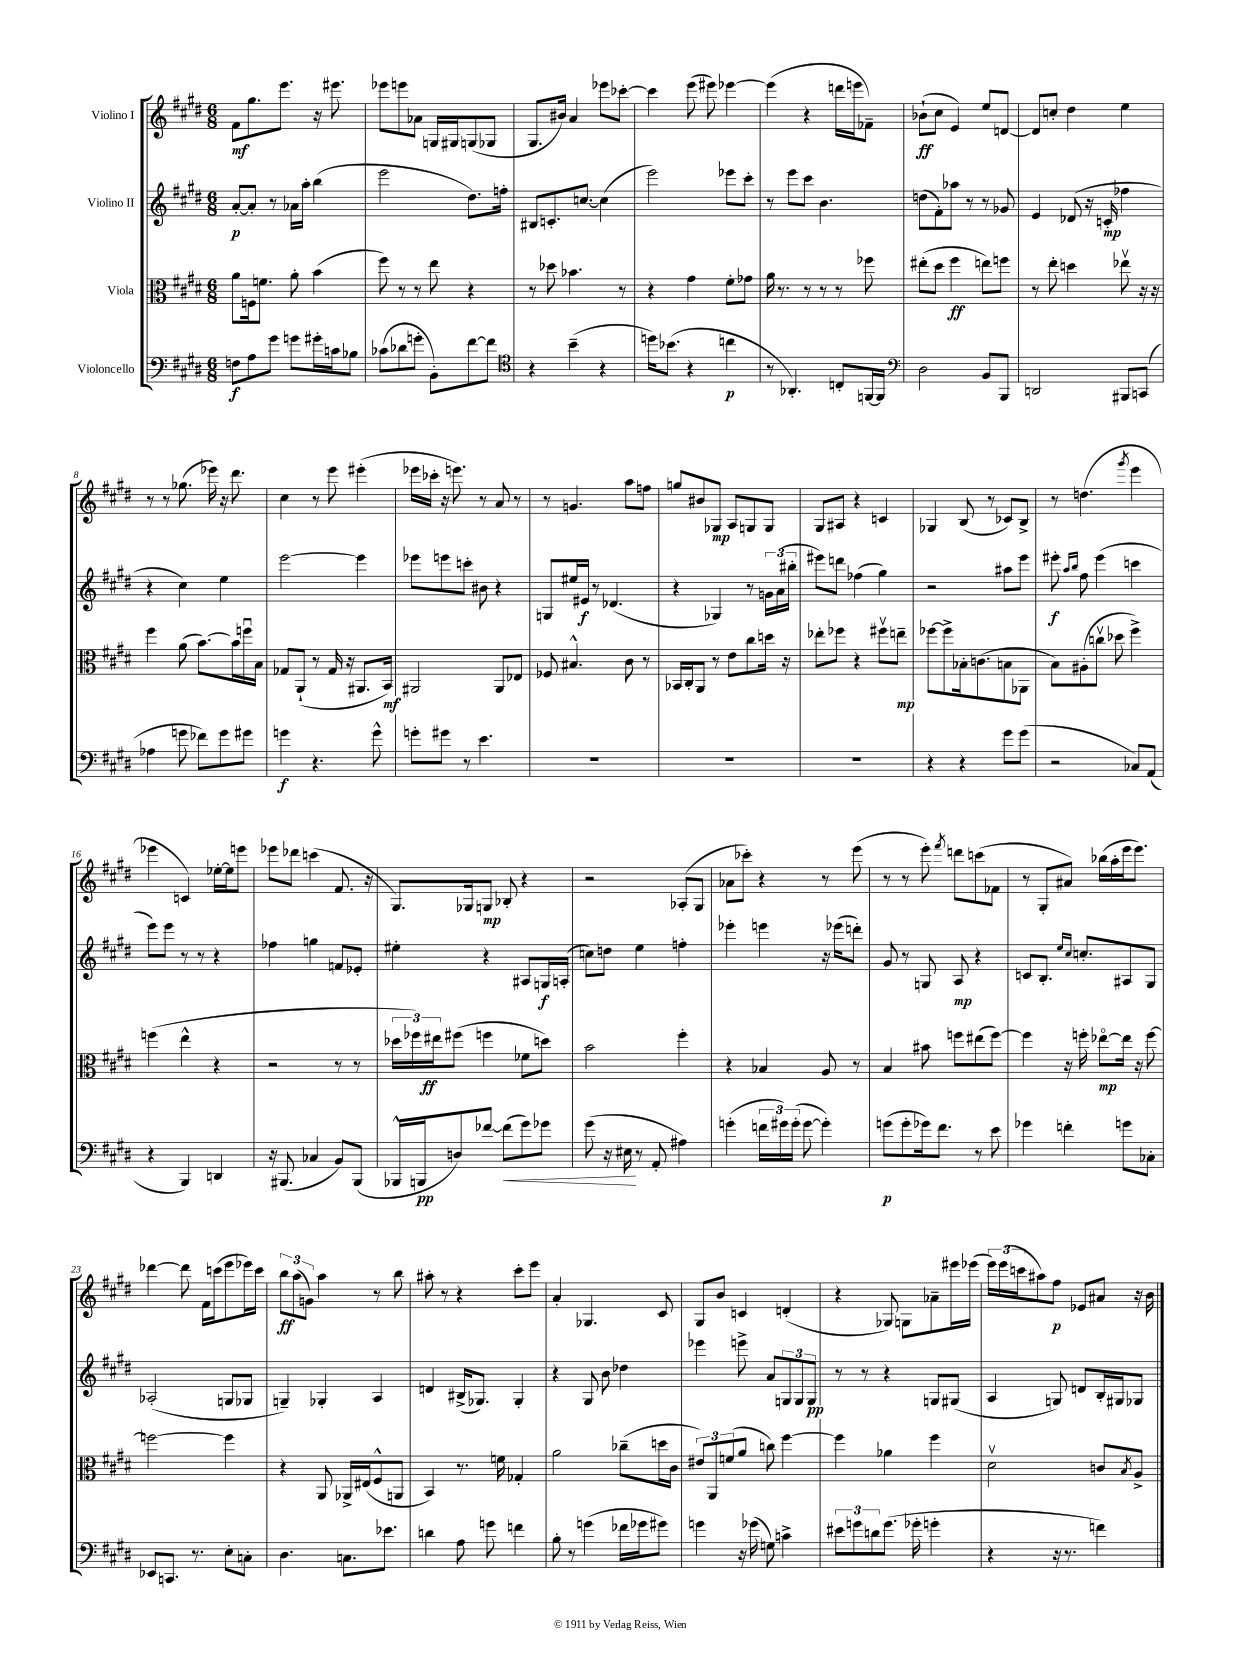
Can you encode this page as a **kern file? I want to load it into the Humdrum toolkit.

**kern	**kern	**kern	**kern
*staff4	*staff3	*staff2	*staff1
*clefF4	*clefC3	*clefG2	*clefG2
*k[f#c#g#d#]	*k[f#c#g#d#]	*k[f#c#g#d#]	*k[f#c#g#d#]
*M6/8	*M6/8	*M6/8	*M6/8
8F	8a	[8a'	8f#
8A	16F	8a']	8.gg#
.	8.f	.	.
8g#	.	8r	.
.	.	.	8.eee
8g	8a'	16a-	.
.	.	16aa'	.
16g#'	(4b	(4bb	16r
16c	.	.	8.eee#
8B-	.	.	.
=	=	=	=
(8c-	8ff#)	2eee	8eee-
8d-	8r	.	8eee
8g'	8r	.	8a-
8BB')	8ee	.	16G
.	.	.	16G#
[8f#	4r	8.dd#)	(8G
8f#]	.	.	8G-
.	.	16ff'	.
=	=	=	=
*clefC4	*	*	*
4r	8r	8B#	8.G#
.	8dd-	8.c'	.
.	.	.	16b#)
(4b~	4.b-	.	4a
.	.	[8.cc	.
4r	.	(4cc]	8eee-
.	8r	.	[8ccc-'
=	=	=	=
16dd)	4r	2eee)	4ccc-]
(8.b-	.	.	.
4r	4g#	.	(8eee
.	.	.	8eee#)
4cc	8f#'	8eee-	[4eee-
.	8g-	8ccc#'	.
=	=	=	=
8r	16a	8r	(4eee-]
.	8.r	.	.
4.AA-')	.	8eee	.
.	8r	8ccc#	4r
.	8r	4.b	.
8C'	8r	.	16ddd
.	.	.	16eee
[16FF	8ff-	.	8f-~)
16FF]	.	.	.
=	=	=	=
*clefF4	*	*	*
2D#	(8ee#'	(8dd	(8b-`
.	8dd#	8f#')	8cc#
.	4ff#	8aa-	4e)
.	.	8r	.
8BB	8ee)	8r	8ee
8BBB	8ff	8g-	[8d
=	=	=	=
2DD	8r	4e	8d]
.	8ee'	.	8cc'
.	4dd	(8d-	4dd#
.	.	16r	.
.	.	16c'	.
8BBB#	8ee-v	4ff-	4ee
(8CC	16r	.	.
.	16r	.	.
=	=	=	=
4A-	4ff#	4r	8r
.	.	.	8r
8g	(8a	4cc#)	(8.gg-
8f-)	[8.b)	.	.
.	.	.	16eee-)
8g	.	4ee	16r
.	16b]	.	8.ddd#
8g#	16ffu	.	.
.	16B	.	.
=	=	=	=
4g	8G-	[2eee	4cc#
.	(8AA`	.	.
4.r	8r	.	8r
.	16G-	.	8eee
.	16r	.	.
.	8.AA#	4eee]	(4eee#'
8g^^	.	.	.
.	16BB)	.	.
=	=	=	=
8g'	2AA#	8eee-	16eee-
.	.	.	16ccc-'
8g#	.	8eee	16r
.	.	.	8.eee)
8r	.	8ccc'	.
4.e	.	8b#	8r
.	8AA#	4r	8a
.	8E-	.	8r
=	=	=	=
2.r	8F-	8G	8r
.	4.B#^^	16ee#	4.g
.	.	16e#	.
.	.	8r	.
.	.	(4.d-	.
.	8c#	.	8aa
.	8r	.	8ff
=	=	=	=
2.r	16BB-	4r	8gg
.	16C#'	.	.
.	8AA	.	8b#
.	8r	4G-)	8G-
.	8e	.	8A
.	8cc#	8r	8G
.	16dd	24g	8G
.	.	(24a	.
.	16r	.	.
.	.	24bb#'	.
=	=	=	=
2.r	8ee-'	8eee#)	8G#
.	8ff-	8ddd	8A#
.	4r	(4ff-	4r
.	8ff#v	4gg#)	4c
.	8ee~	.	.
=	=	=	=
4r	[8ff-	2r	4G-
.	8ff-^]	.	.
4r	16B-'	.	(8B
.	(8.c	.	.
.	.	.	8r
8g#	8B	8aa#	8c-)
(8g#	8AA-	8eee	8B^
=	=	=	=
2r	8B)	8eee#'	8r
.	.	16qqaa	.
.	.	16qqbb	.
.	(8A#'	8ff#	(4.dd
.	8ccv	(4eee#	.
.	8dd-	.	.
.	.	.	8qggg#
8C-)	4ff#^)	4ccc	4eee
(8AA	.	.	.
=	=	=	=
4r	(4ff	8eee)	4eee-
.	.	8eee	.
4BBB)	4ee^^	8r	4c)
.	.	8r	.
4DD	4r	4r	[16ee-'
.	.	.	16ee-]
.	.	.	8eee
=	=	=	=
16r	2r	4ff-	8eee-
(8.BBB#	.	.	.
.	.	.	8ddd-
4C-	.	4gg	(4ccc
8BB)	8r	8f	8.f#
(8BBB#	8r	8e-'	.
.	.	.	16r
=	=	=	=
16BBB-^^	24dd-	4ee#'	8.G#)
.	24ff-)	.	.
16BBB	.	.	.
.	24ee#	.	.
8D)	(8ff#	.	.
.	.	.	16G-
[8f-	4ff	4r	8G
(8f-]	.	.	8B-'
8g#)	8f-	8A#	4r
8g-	8dd)	16G	.
.	.	(16A'	.
=	=	=	=
(8g#	2b	8cc)	2r
16r	.	8dd	.
16E#	.	.	.
8r	.	4ee	.
8AA'	.	.	.
4A#)	4ff#'	4ff'	(8A-'
.	.	.	8G#
=	=	=	=
(4g'	4r	4eee-'	8a-
.	.	.	8ccc-')
24f	4B-	4eee	4r
24g#)	.	.	.
(24g#'	.	.	.
[8g#	.	.	.
4g#'])	8A	16r	8r
.	.	(16eee-	.
.	8r	8ddd')	(8eee
=	=	=	=
(8g	4B	8g#	8r
8g'	.	8r	8r
16g-)	8b#	8G	8eee')
8.f#	.	.	.
.	.	.	8qfff#
.	8ff	8A	8ddd
8r	(8ee#	4r	(8ccc
8e	[8ff)	.	8f-
=	=	=	=
4g-	4ff]	8c	8r
.	.	8.B'	8G#'
4f'	16r	.	8a#)
.	.	16qqee	.
.	.	16qqcc#	.
.	16ff'	8.cc'	.
.	[8ee-o	.	(16bb-
.	.	.	16aa'
8g	16ee-]	8A#	16eee
.	16r	.	8.eee)
8C-'	[8ff	8G#	.
=	=	=	=
8EE-	2ff_	(2A-'	[4ddd-
8.CC	.	.	.
.	.	.	8ddd-]
8.r	.	.	.
.	.	.	16f#
.	.	.	(16ccc
8E'	4ff]	8G	8eee
8C'	.	8G-	16eee-)
.	.	.	16ccc
=	=	=	=
4.D#	4r	4G~)	12bb
.	.	.	(12aa
.	.	.	12g)
.	8AA	4G-'	4aa
8.C	16AA-^	.	.
.	(16E#	.	.
.	8F#^^	4A	8r
8.e-	.	.	.
.	8AA	.	8bb
=	=	=	=
4d	4BB)	4d	8aa#'
.	.	.	8r
8A	8.r	(16B#^	4r
.	.	8.G-)	.
8g	.	.	.
.	16f	.	.
4f	4G-'	4G-'	8ccc#'
.	.	.	8eee
=	=	=	=
8B'	2a	4r	4a'
8r	.	.	.
(4g	.	8G#	4.G-
.	.	8b	.
16f-	(8cc-~	4dd-	.
16g-	.	.	.
8g#)	16dd	.	8c#
.	16c#	.	.
=	=	=	=
4g	12e#)	4eee-	8G#
.	12AA	.	.
.	.	.	8b
.	(12f	.	.
16r	8a	8eee^	4c
(16g-	.	.	.
8G)	8cc)	8a	.
4c^	[4ff#	12G	(4d'
.	.	12G	.
.	.	12G	.
=	=	=	=
12e#	4ff#]	8r	4r
12g	.	.	.
.	.	8r	.
12d	.	.	.
(8.g	4a-	4r	8G-)
.	.	.	8G
16g-'	.	.	.
4g'	4ff#	8G	8a-~
.	.	(8G#	16eee#
.	.	.	(16eee-
=	=	=	=
4r	2d#v	4A	24eee)
.	.	.	(24eee
.	.	.	24ccc
.	.	.	8aa#)
16r	.	8G)	8ff#
8.r	.	.	.
.	.	8d	8e-
4f)	8c	16B'	8a#
.	.	16G#	.
.	8qB	.	.
.	8A^	8G-	16r
.	.	.	16b
==	==	==	==
*-	*-	*-	*-
